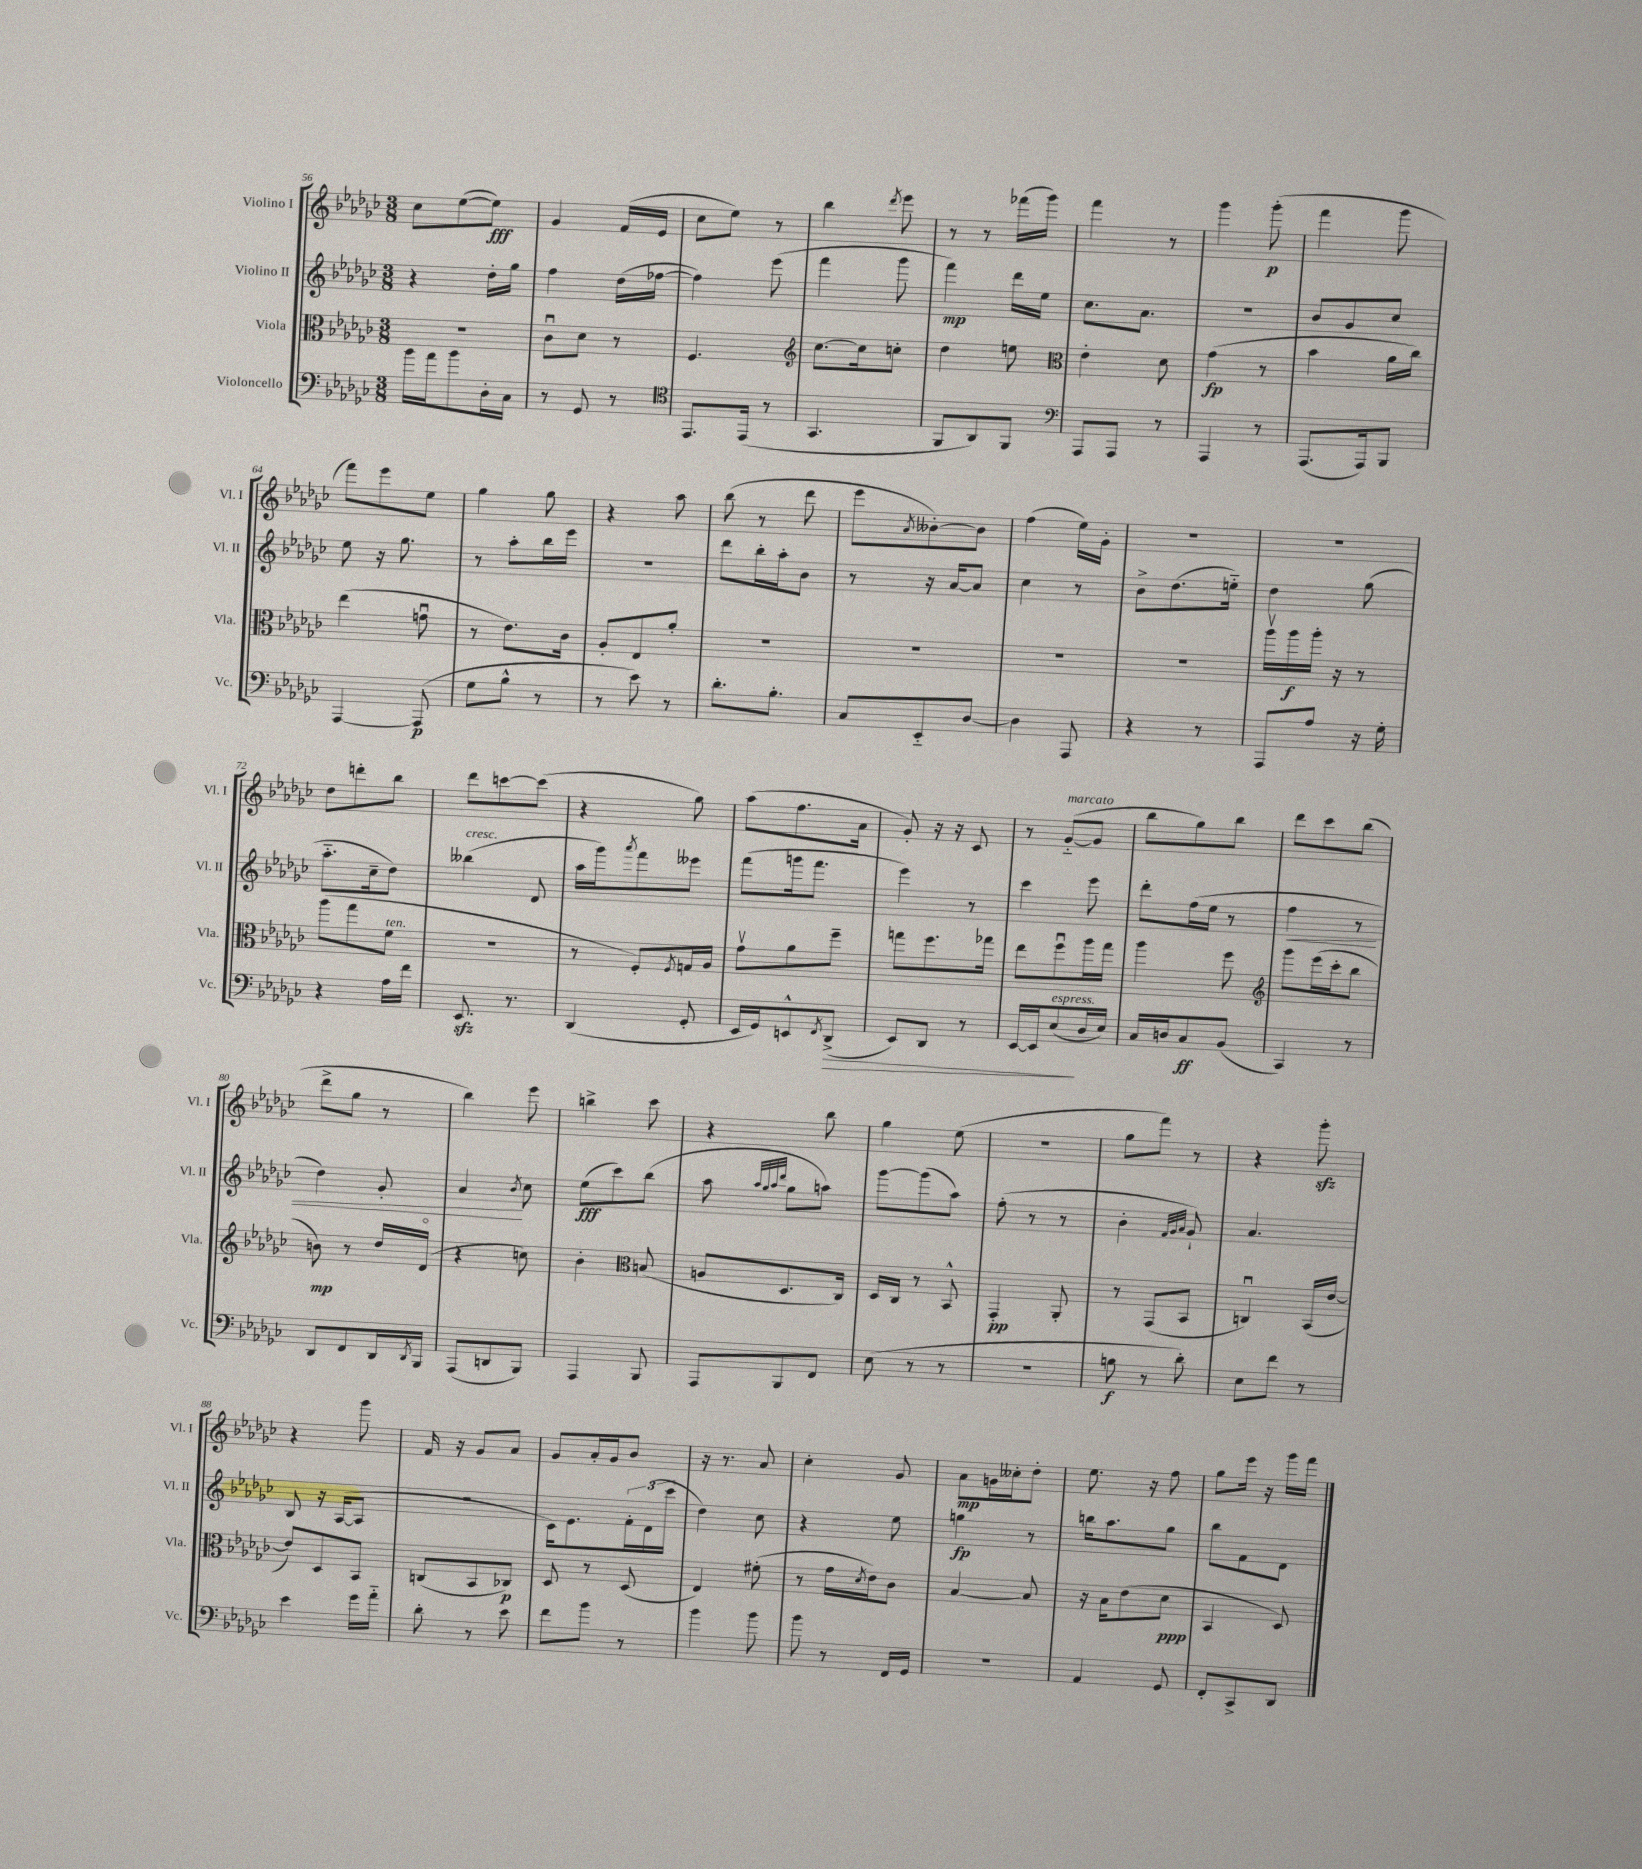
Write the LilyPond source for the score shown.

<<
\new StaffGroup <<
\new Staff = "s0" \with { instrumentName = "Violino I" shortInstrumentName = "Vl. I" } {
    \clef treble \key ges \major \numericTimeSignature \time 3/8
    ces''8 ees''8~( ees''8\fff) |
    ges'4 f'16( ees'16 |
    ces''8 ees''8) r8 |
    bes''4 \acciaccatura { des'''8 } ees'''8 |
    r8 r8 fes'''16( ges'''16) |
    f'''4 r8 |
    ges'''4 ges'''8-.\p( |
    f'''4 ges'''8 |
    f'''8) ees'''8 ees''8 |
    ges''4 ges''8 |
    r4 aes''8 |
    bes''8( r8 des'''8 |
    ees'''8 \acciaccatura { aes'8 } beses'8~-.) beses'8 |
    f''4( ees''16) ges'16-. |
    R4. |
    R4. |
    des''8 d'''8-. bes''8 |
    des'''8 c'''8~ c'''8( |
    r4 ges''8) |
    aes''8( f''8. aes'16 |
    ges'8-.) r16 r16 ces'8 |
    r8 ges'8~-_^\markup { \italic "marcato" }( ges'8 |
    bes''8 ges''8) bes''8 |
    des'''8 ces'''8 bes''8( |
    des'''8-> ges''8 r8 |
    bes''4) ees'''8 |
    b''4-> ces'''8 |
    r4 bes''8 |
    ges''4 ees''8( |
    R4. |
    ges''8 f'''8) r8 |
    r4 ges'''8-.\sfz |
    r4 ges'''8 |
    f'16 r16 ges'8 aes'8 |
    ges'8 aes'16-. ges'16 bes'8 |
    r16 r8. aes'8 |
    ces''4-. ges'8 |
    aes'8\mp g'16 ceses''16-. des''8-. |
    ees''8. r16 f''8 |
    ges''8 ees'''16 r16 ges'''16 f'''16 \bar "|." |
}
\new Staff = "s1" \with { instrumentName = "Violino II" shortInstrumentName = "Vl. II" } {
    \clef treble \key ges \major \numericTimeSignature \time 3/8
    r4 des''16-. ges''16 |
    f''4 des''16( fes''16~ |
    fes''4) ees'''8( |
    f'''4 ges'''8 |
    f'''4\mp) des'''16 ees''16 |
    ces''8. aes'8. |
    R4. |
    bes'8 ges'8 ces''8 |
    ees''8 r16 ges''8. |
    r8 aes''8-. bes''16 ees'''16 |
    r4. |
    des'''8 bes''16-. aes''16-. bes'8 |
    r8 r16 aes'16~ aes'8 |
    ces''4 r8 |
    bes'8-> des''8.( e''16-_) |
    des''4 ges''8( |
    aes''8.-_ ces''16-- des''8) |
    beses''4^\markup { \italic "cresc." }( des'8 |
    aes''16 ges'''16) \acciaccatura { aes'''8 } f'''8 eeses'''8 |
    f'''8( g'''16 f'''8. |
    ees'''4) r8 |
    ces'''4 ees'''8 |
    des'''8-. f''16( ees''16 r8 |
    f''4\< r8 |
    des''4) ges'8-. |
    aes'4\! \acciaccatura { bes'8 } ces''8 |
    ees''8\fff( ces'''8) bes''8( |
    aes''8 \grace { aes''32 ges''32 aes''32 des'''32 } ges''8 a''8) |
    ges'''8~ ges'''8( aes''8) |
    f''8-.( r8 r8 |
    bes'4-. \grace { f'32 ges'32 aes'32 } ges'8-!) |
    aes'4. |
    bes8 r16 aes16~( aes8 |
    R4. |
    ces'16) ees'8. \tuplet 3/2 { f'16-. des'16( ces'''16 } |
    des''4) ces''8 |
    r4 ees''8 |
    g''4\fp r8 |
    b''16 aes''8. ges''8 |
    bes''8 f'8 des'8 \bar "|." |
}
\new Staff = "s2" \with { instrumentName = "Viola" shortInstrumentName = "Vla." } {
    \clef alto \key ges \major \numericTimeSignature \time 3/8
    R4. |
    ces'8\downbow des'8 r8 |
    f4. |
    \clef treble ces''8.~ ces''16 c''8-. |
    des''4 e''8 |
    \clef alto ees'4-. des'8 |
    ges'4\fp( r8 |
    bes'4 aes'16 ces''16) |
    ees''4( g'8\downbow |
    r8 ees'8.) ces'16 |
    aes8-. ees8 aes'8-. |
    R4. |
    R4. |
    R4. |
    R4. |
    aes''16\upbow aes''16\f aes''16-. r16 r8 |
    aes''8( ges''8 f'8^\markup { \italic "ten." } |
    R4. |
    r8 f8-.) \acciaccatura { f8 } g16 aes16 |
    ges'8\upbow aes'8 f''8-- |
    g''8 f''8. ges''16 |
    ees''8 f''8\downbow aes''16 ges''16 |
    aes''4 f''8 |
    \clef treble ges'''8 ees'''16( ces'''16-. bes''8 |
    b'8\mp) r8 des''16 des'16\flageolet( |
    r4 c''8) |
    bes'4-. \clef alto b8( |
    a8 des8. ces16) |
    des16 ces16 r8 bes,8-^ |
    ges,4-.\pp aes,8-. |
    r8 ges,8( bes,8 |
    c4\downbow) bes,16( ees'16~ |
    ees'8) des8 bes,8 |
    c8( bes,8 ces8\p) |
    des8 r8 des8( |
    ees4) fis'8-.( |
    r8 ges'16 \acciaccatura { des'8 } ees'16) ces'8 |
    bes4~ bes8 |
    r16 bes16 ees'8( des'8\ppp |
    bes,4 des8) \bar "|." |
}
\new Staff = "s3" \with { instrumentName = "Violoncello" shortInstrumentName = "Vc." } {
    \clef bass \key ges \major \numericTimeSignature \time 3/8
    bes'16 aes'16 bes'8 des16-. ces16 |
    r8 ges,8 r8 |
    \clef tenor ees,8. ees,16( r8 |
    ges,4. |
    f,8 aes,8) f,8 |
    \clef bass aes,,8 aes,,8 r8 |
    aes,,4 r8 |
    aes,,8.( aes,,16) bes,,8 |
    aes,,4~ aes,,8\p( |
    ges8 bes8-^ r8 |
    r8 ees'8) r8 |
    des'8.-. bes8.-. |
    ces8 ees,8-_ des8~ |
    des4 aes,,8 |
    r4 r8 |
    aes,,8 aes8 r16 ges16-. |
    r4 aes16 f'16 |
    ees,8.\sfz r8. |
    des,4( ges,8-. |
    ees,16 ges,16) e,8-^ \acciaccatura { f,8 } des,8->\>( |
    ees,8) des,8 r8 |
    ees,16~ ees,16 ees8\!^\markup { \italic "espress." }( des16 ees16) |
    ces16 d16 ces8\ff bes,8( |
    ces,4) r8 |
    des,8 f,8 des,16 \acciaccatura { des,8 } bes,,16 |
    aes,,8( d,8 bes,,8) |
    aes,,4 bes,,8 |
    aes,,8 bes,,8 f,8 |
    ees8( r8 r8 |
    R4. |
    b8\f r8 des'8-.) |
    ees8 f'8 r8 |
    ees'4 ges'16 aes'16-_ |
    des'8-. r8 ees'8 |
    f'8 bes'8 r8 |
    bes'4 bes'8 |
    bes'8 r8 f,16 ges,16 |
    R4. |
    aes,4 ges,8 |
    f,8-. ces,8-> des,8 \bar "|." |
}
>>
>>
\layout { \context { \Score currentBarNumber = #56 } }
